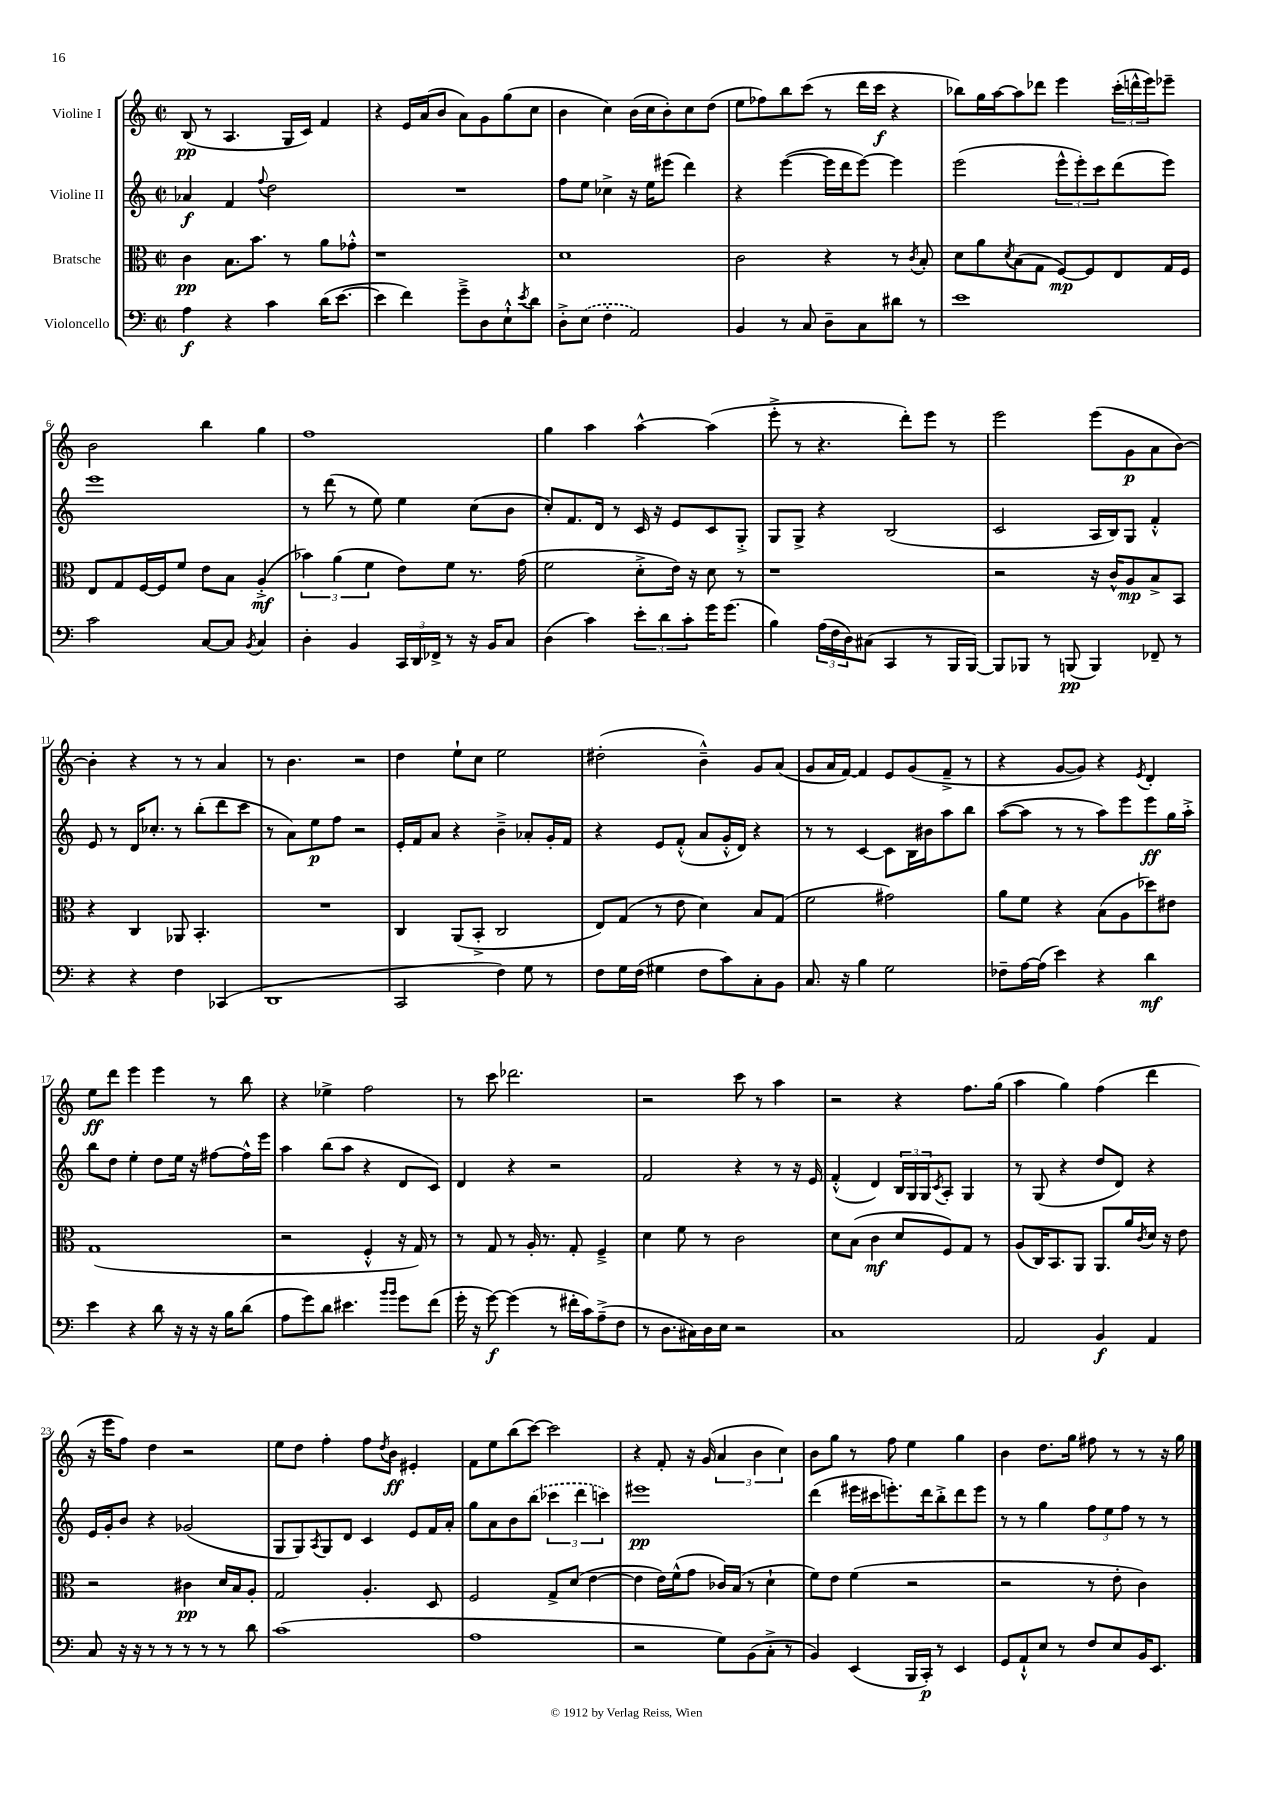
<<
\new StaffGroup <<
\new Staff = "s0" \with { instrumentName = "Violine I" } {
    \clef treble \key c \major \defaultTimeSignature \time 2/2
    b8\pp( r8 a4. g16 c'16) f'4 |
    r4 e'16 a'16( b'8 a'8) g'8 g''8( c''8 |
    b'4 c''4) b'16( c''16 b'8-.) c''8 d''8( |
    e''8 fes''8) b''8 c'''8( r8 d'''16 c'''16\f r4 |
    bes''8) g''16 a''16~ a''8 des'''8 e'''4 \tuplet 3/2 { c'''16-.( d'''16-^ e'''16) } ees'''8-- |
    b'2 b''4 g''4 |
    f''1 |
    g''4 a''4 a''4~-^ a''4( |
    e'''8-.-> r8 r4. d'''8-.) e'''8 r8 |
    e'''2 e'''8( g'8\p a'8 b'8~) |
    b'4-. r4 r8 r8 a'4 |
    r8 b'4. r2 |
    d''4 e''8-! c''8 e''2 |
    dis''2-.( b'4---^) g'8 a'8( |
    g'8 a'16 f'16~) f'4 e'8 g'8( f'8---> r8 |
    r4 g'8~ g'8) r4 \acciaccatura { e'8 } d'4-. |
    e''8\ff d'''8 e'''4 e'''4 r8 b''8 |
    r4 ees''4-> f''2 |
    r8 c'''8 des'''2. |
    r2 c'''8 r8 a''4 |
    r2 r4 f''8. g''16( |
    a''4 g''4) f''4( d'''4 |
    r16 e'''16 f''8) d''4 r2 |
    e''8 d''8 f''4-. f''8 \acciaccatura { d''8 } b'8\ff eis'4-. |
    f'8 e''8 b''8( c'''8~) c'''2 |
    r4 f'8-. r16 g'16( \tuplet 3/2 { a'4 b'4 c''4) } |
    b'8 g''8 r8 f''8 e''4 g''4 |
    b'4 d''8. g''16 fis''8 r8 r8 r16 g''16 \bar "|." |
}
\new Staff = "s1" \with { instrumentName = "Violine II" } {
    \clef treble \key c \major \defaultTimeSignature \time 2/2
    aes'4\f f'4 \appoggiatura { f''8 } d''2 |
    R1 |
    f''8 e''8 ces''4-> r16 e''16 eis'''8( d'''4) |
    r4 e'''4~( e'''16 d'''16 e'''8~) e'''4 |
    e'''2( \tuplet 3/2 { e'''8-^ e'''8-.) c'''8 } d'''8( e'''8) |
    e'''1 |
    r8 d'''8( r8 e''8) e''4 c''8( b'8 |
    c''8-.) f'8. d'16 r8 c'16 r16 e'8 c'8 g8-.-> |
    g8 g8-> r4 b2( |
    c'2 a16 b16) g8 f'4-.-^ |
    e'8 r8 d'16 ces''8.-. r8 b''8-.( d'''8 c'''8 |
    r8 a'8) e''8\p f''8 r2 |
    e'16-. f'16 a'8 r4 b'4---> aes'8-. g'16-. f'16 |
    r4 e'8 f'8-.-^( a'8 g'16-.-^ d'16) r4 |
    r8 r8 c'4~ c'8 b16 bis'16 a''8 b''8 |
    a''8~( a''8 r8 r8 a''8) e'''8 e'''8\ff g''16 a''16-.-> |
    b''8 d''8 e''4-. d''8 e''16 r16 fis''8~ fis''16-^ e'''16 |
    a''4 b''8( a''8 r4 d'8 c'8) |
    d'4 r4 r2 |
    f'2 r4 r8 r16 e'16 |
    f'4-.-^( d'4) \tuplet 3/2 { b16 g16 g16 } \acciaccatura { c'8 } a8-. g4 |
    r8 g8( r4 d''8 d'8) r4 |
    e'16 g'16-. b'8 r4 ges'2( |
    g8 g8) \acciaccatura { a8 } g8 d'8 c'4 e'8 f'16 a'16-. |
    g''8 a'8 b'8 \once \slurDashed b''8( \tuplet 3/2 { ces'''4 d'''4 c'''4) } |
    eis'''1\pp |
    d'''4( eis'''16 cis'''16 e'''8.-.) d'''16 b''8-.-> d'''8 e'''8 |
    r8 r8 g''4 \tuplet 3/2 { f''8 e''8 f''8 } r8 r8 \bar "|." |
}
\new Staff = "s2" \with { instrumentName = "Bratsche" } {
    \clef alto \key c \major \defaultTimeSignature \time 2/2
    c'4\pp b8. b'8. r8 a'8 ges'8-.-^ |
    r1 |
    d'1 |
    c'2 r4 r8 \acciaccatura { c'8 } b8-. |
    d'8 a'8 \acciaccatura { d'8 } b8( g8 f8~\mp) f8 e8 g16 f16 |
    e8 g8 f16~ f16 f'8 e'8 b8 a4-.->\mf( |
    \tuplet 3/2 { bes'4) a'4( f'4 } e'8) f'8 r8. g'16( |
    f'2 d'8-.-> e'16) r16 d'8 r8 |
    r1 |
    r2 r16 c'16-^ a8\mp b8-> b,8 |
    r4 c4 aes,8 b,4.-. |
    R1 |
    c4 a,8( b,8-.-> c2 |
    e8) g8( r8 e'8 d'4) b8 g8( |
    f'2 gis'2) |
    a'8 f'8 r4 b8( a8 des''8) eis'8 |
    g1( |
    r2 f4-.-^ r16 g16) r8 |
    r8 g8 r8 a16-. r8. g8-. f4---> |
    d'4 f'8 r8 c'2 |
    d'8 b8( c'4\mf d'8 f8) g8 r8 |
    a8( c16) b,8. a,8 a,8. a'16 \acciaccatura { c'8 } d'16 r16 e'8 |
    r2 cis'4\pp d'16 b16 a8-. |
    g2 a4.-. d8 |
    f2 g8-> d'8( e'4~ |
    e'4 e'16) f'16-^( g'8 ces'16) b16( r8 d'4-! |
    f'8) e'8 f'4( r2 |
    r2 r8 e'8-. c'4) \bar "|." |
}
\new Staff = "s3" \with { instrumentName = "Violoncello" } {
    \clef bass \key c \major \defaultTimeSignature \time 2/2
    a4\f r4 c'4 d'16( e'8.~ |
    e'4 f'4) g'8---> d8 e8-!-^ \acciaccatura { e'8 } d'8 |
    d8-.-> \once \slurDashed e8( f4-. a,2) |
    b,4 r8 c8 d8-- c8 dis'8 r8 |
    e'1 |
    c'2 c8~ c8 \acciaccatura { b,8 } c4 |
    d4-. b,4 \tuplet 3/2 { c,16 d,16 fes,16-> } r8 r16 b,16 c8 |
    d4( c'4) \tuplet 3/2 { e'8-. d'8 c'8-. } g'16 g'8.( |
    b4) \tuplet 3/2 { a16( f16 d16) } cis8( c,4 r8 b,,16 b,,16~) |
    b,,8 bes,,8 r8 b,,8\pp( b,,4) fes,8-- r8 |
    r4 r4 f4 ces,4( |
    d,1 |
    c,2 f4) g8 r8 |
    f8 g16 f16( gis4 f8 c'8) c8-. b,8 |
    c8. r16 b4 g2 |
    fes8-- a16~ a16( e'4) r4 d'4\mf |
    e'4 r4 d'8 r16 r16 r16 b16 d'8( |
    a8 g'8) d'8 eis'4. \grace { b'16 b'16 } g'8 f'8( |
    g'16-. r16 g'8~\f) g'4( r8 fis'16-. c'16) a8--->( f8 |
    r8 d8. cis16) d16 e16 r2 |
    c1 |
    a,2 b,4\f a,4 |
    c8 r16 r16 r8 r8 r8 r8 r8 d'8 |
    c'1( |
    a1 |
    r2 g8) b,8( c8-.-> r8 |
    b,4) e,4( b,,16 c,16-.\p) r8 e,4 |
    g,8 a,8-!-^ e8 r8 f8 e8 b,16 e,8. \bar "|." |
}
>>
>>
